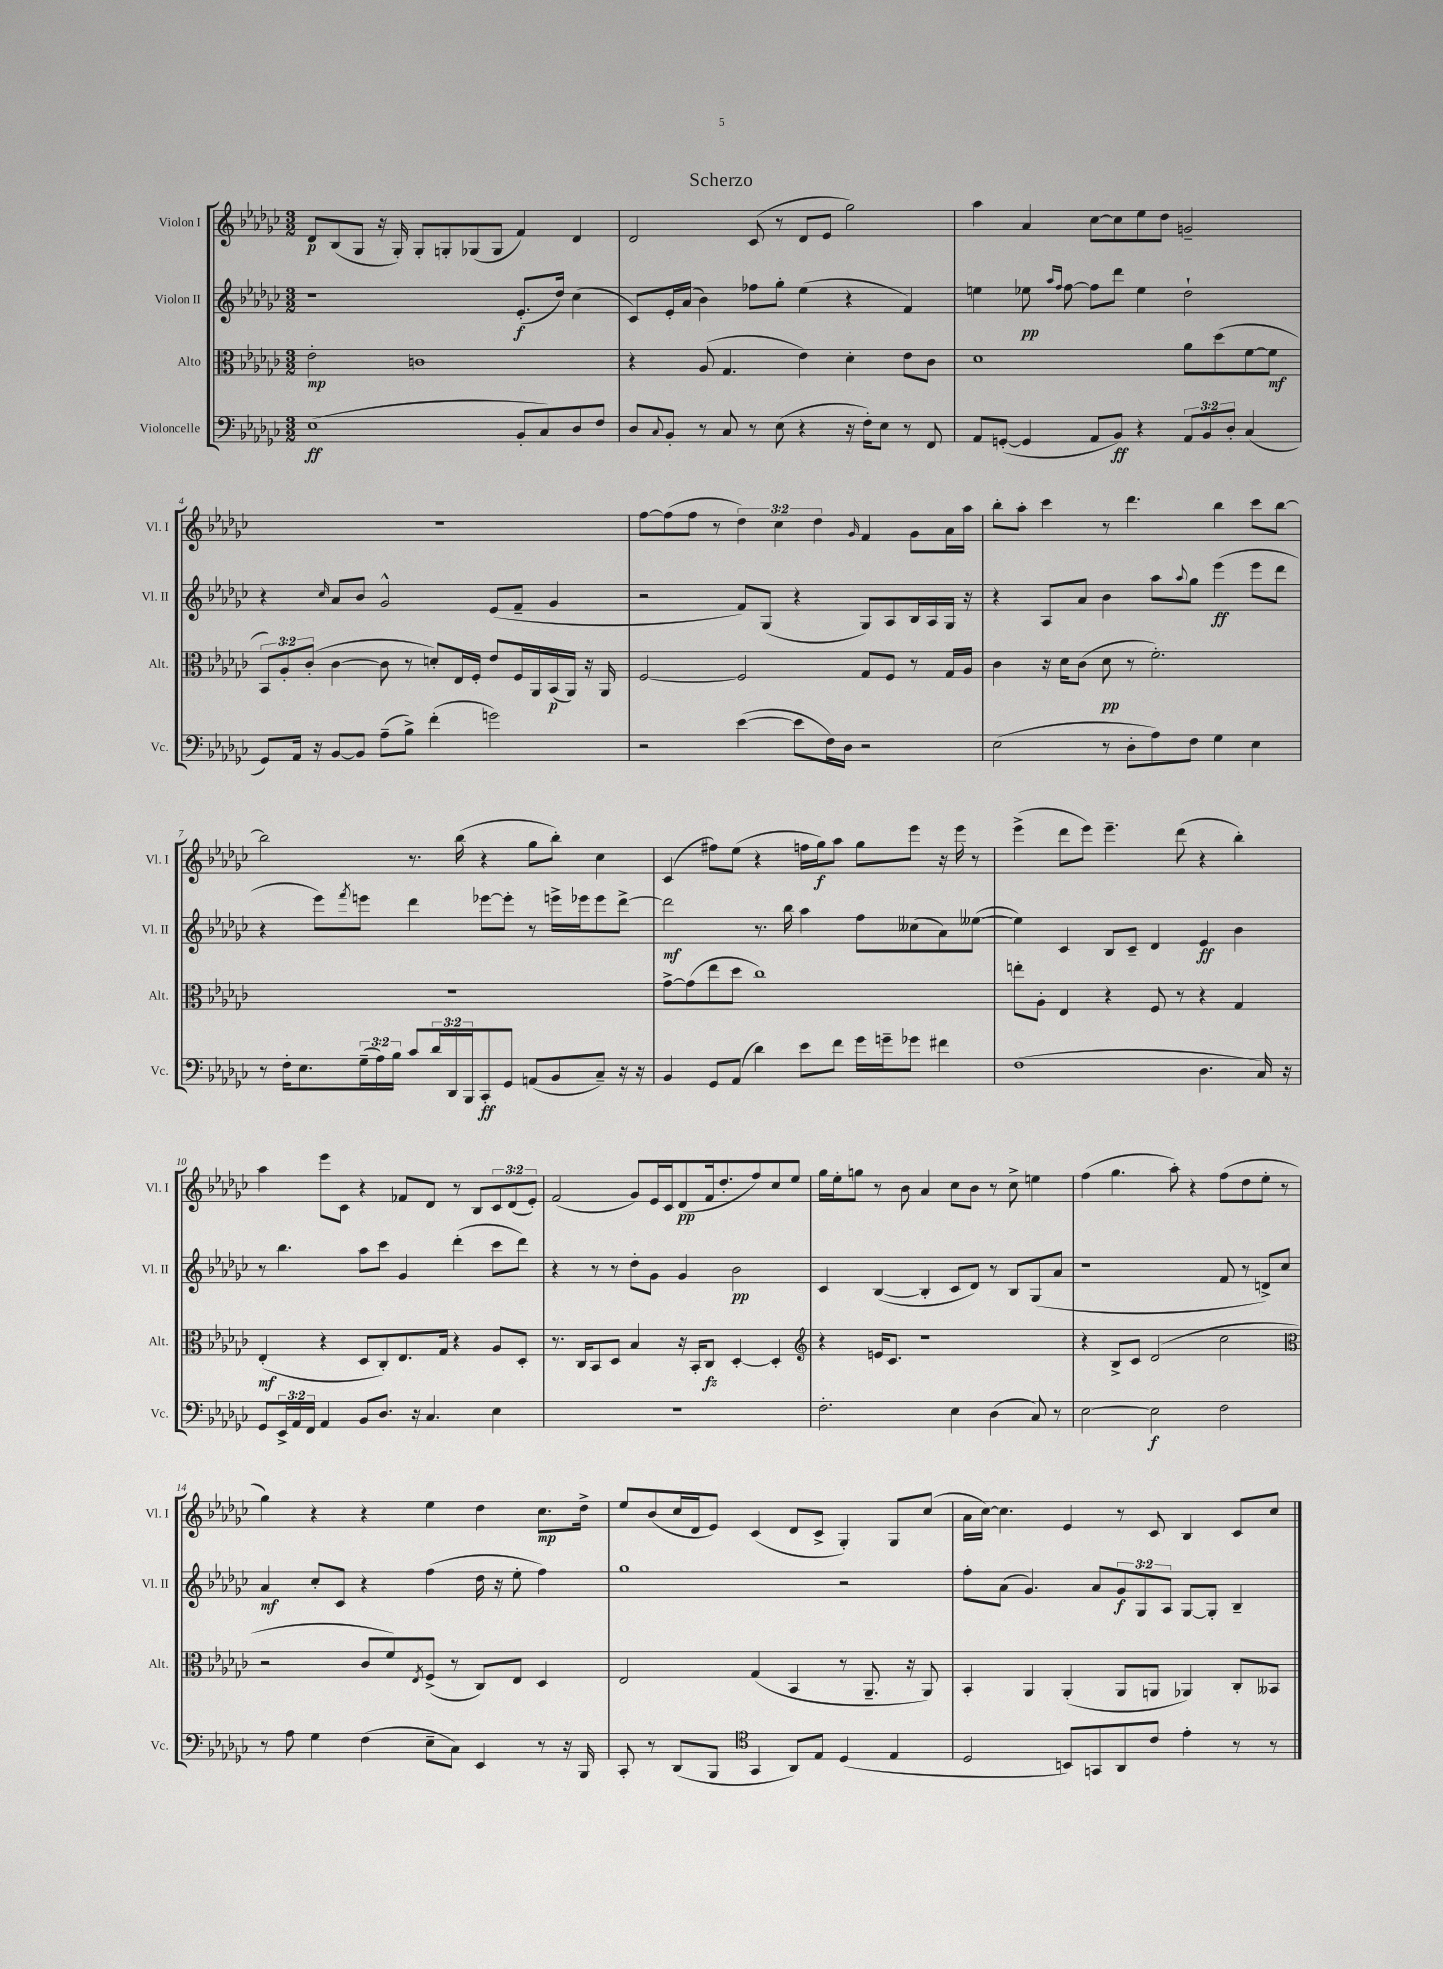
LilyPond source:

\header { title = "Scherzo" }
<<
\new StaffGroup <<
\new Staff = "s0" \with { instrumentName = "Violon I" shortInstrumentName = "Vl. I" } {
    \clef treble \key ges \major \numericTimeSignature \time 3/2 \override Staff.TupletNumber.text = #tuplet-number::calc-fraction-text
    des'8\p bes8( ges8 r16 ges16-.) ges8-. g8-. ges8( ges8 f'4) des'4 |
    des'2 ces'8( r8 des'8 ees'8 ges''2) |
    aes''4 aes'4 ces''8~ ces''8 ees''8 des''8 g'2-- |
    R1. |
    f''8~ f''8( f''8 r8 \tuplet 3/2 { des''4) ces''4 des''4 } \grace { ges'16 } f'4 ges'8 aes'16 aes''16 |
    bes''8-. aes''8-. ces'''4 r8 des'''4. bes''4 ces'''8 bes''8~ |
    bes''2 r8. bes''16( r4 ges''8 bes''8-.) ces''4 |
    ces'4( fis''8) ees''8( r4 f''16 ges''16\f) aes''8 ges''8 ees'''8 r16 ees'''16 r8 |
    ees'''4->( des'''8 ees'''8) ees'''4.-- des'''8( r4 bes''4-.) |
    aes''4 ees'''8 ces'8 r4 fes'8 des'8 r8 bes8 \tuplet 3/2 { ces'8 des'8( ees'8-.) } |
    f'2( ges'8) ees'16 ces'16 des'8\pp( f'16 des''8.-. f''8) ces''8 ees''8 |
    ges''16 ees''16-. g''8 r8 bes'8 aes'4 ces''8 bes'8 r8 ces''8-> e''4 |
    f''4( ges''4. aes''8-.) r4 f''8( des''8 ees''8-. r8 |
    ges''4) r4 r4 ees''4 des''4 ces''8.\mp des''16-> |
    ees''8 bes'8( ces''16 des'16 ees'8) ces'4( des'8 ces'8-> ges4-.) ges8 ces''8( |
    aes'16 ces''16~) ces''4. ees'4 r8 ces'8 bes4 ces'8 ces''8 \bar "|." |
}
\new Staff = "s1" \with { instrumentName = "Violon II" shortInstrumentName = "Vl. II" } {
    \clef treble \key ges \major \numericTimeSignature \time 3/2 \override Staff.TupletNumber.text = #tuplet-number::calc-fraction-text
    r1 ees'8.-.\f( des''16) ces''4( |
    ces'8) ees'16-. aes'16( bes'4) fes''8 ges''8-. ees''4( r4 f'4) |
    e''4 ees''8\pp \grace { aes''16 f''16 } f''8~ f''8 des'''8 ees''4 des''2-! |
    r4 \grace { ces''16 } aes'8 bes'8 ges'2-^ ees'8( f'8-- ges'4 |
    r2 f'8) ges8( r4 ges8) aes8 bes16 aes16 ges16 r16 |
    r4 aes8 aes'8 bes'4 aes''8 \appoggiatura { aes''8 } ges''8 ees'''4\ff( ees'''8 des'''8 |
    r4 ees'''8) \acciaccatura { f'''8 } e'''8 des'''4 ees'''8~ ees'''8-. r8 e'''16-> ees'''16 ees'''8 des'''8~-> |
    des'''2\mf r8. bes''16 aes''4 f''8 ceses''8( aes'8) eeses''8~( |
    eeses''4) ces'4 bes8 ces'8-- des'4 ees'4\ff bes'4 |
    r8 bes''4. aes''8 ces'''8 ges'4 des'''4-.( ces'''8 des'''8) |
    r4 r8 r8 des''8-. ges'8 ges'4 bes'2\pp |
    ces'4 bes4~( bes4-. ces'8 des'8) r8 bes8 ges8( aes'8 |
    r1 f'8 r8 d'8->) ces''8 |
    aes'4\mf ces''8-. ces'8 r4 f''4( des''16 r16 ees''8-. f''4) |
    ges''1 r2 |
    f''8-. aes'8( ges'4.) aes'8 \tuplet 3/2 { ges'8\f ges8 aes8 } ges8~ ges8-. bes4-- \bar "|." |
}
\new Staff = "s2" \with { instrumentName = "Alto" shortInstrumentName = "Alt." } {
    \clef alto \key ges \major \numericTimeSignature \time 3/2 \override Staff.TupletNumber.text = #tuplet-number::calc-fraction-text
    ees'2-.\mp c'1 |
    r4 aes8( ges4. ees'4) des'4-. ees'8 ces'8 |
    des'1 aes'8 des''8( f'8~ f'8\mf |
    \tuplet 3/2 { bes,8) aes8-. ces'8-.( } ces'4~ ces'8 r8 d'8-.) ees16 f16-. ees'8 f16 aes,16 bes,16\p( aes,16) r16 aes,16 |
    f2~ f2 ges8 f8 r8 ges16 aes16 |
    ces'4 r16 des'16 ces'8( des'8\pp r8 f'2.-.) |
    R1. |
    ges'8~-> ges'8( ees''8 des''8 ces''1) |
    e''8-. aes8-. ees4 r4 f8 r8 r4 ges4 |
    ees4-.\mf( r4 des8 ces8-.) ees8. ges16 r4 aes8 des8-. |
    r8. ces16 bes,8 des8 bes4 r16 bes,16-. ces8\fz des4~-. des4-. |
    \clef treble r4 e'16 ces'8. r1 |
    r4 bes8-> ces'8 des'2( ces''2 |
    \clef alto r2 ces'8 f'8) \acciaccatura { ees8 } f8->( r8 ces8) ees8 des4 |
    ees2 ges4( bes,4 r8 aes,8.-- r16 aes,8) |
    bes,4-. aes,4 aes,4-.( aes,8 a,8 aes,4) ces8-. beses,8 \bar "|." |
}
\new Staff = "s3" \with { instrumentName = "Violoncelle" shortInstrumentName = "Vc." } {
    \clef bass \key ges \major \numericTimeSignature \time 3/2 \override Staff.TupletNumber.text = #tuplet-number::calc-fraction-text
    ees1\ff( bes,8-. ces8) des8 f8 |
    des8 \appoggiatura { ces8 } bes,8-. r8 ces8 r8 ees8( r4 r16 f16-.) ees8 r8 f,8 |
    aes,8 g,8~-.( g,4 aes,8 bes,8\ff) r4 \tuplet 3/2 { aes,8 bes,8 des8-. } ces4( |
    ges,8) aes,16 r16 bes,8~ bes,8 aes8--( bes8->) f'4-.( g'2) |
    r2 ees'4~( ees'8 f16) des16 r2 |
    ees2( r8 des8-. aes8) f8 ges4 ees4 |
    r8 f16-. ees8. \tuplet 3/2 { ges16--( aes16) bes16 } ces'8 \tuplet 3/2 { des'16 des,16 bes,,16 } ces,8-.\ff ges,8 a,8( bes,8 ces8--) r16 r16 |
    bes,4 ges,8 aes,8( des'4) ees'8 f'8 ges'16 g'16-- ges'8 fis'4 |
    f1( des4. ces16) r16 |
    ges,8 \tuplet 3/2 { ees,16-> aes,16 f,16 } aes,4 bes,8 des8. r16 ces4. ees4 |
    R1. |
    f2.-. ees4 des4( ces8) r8 |
    ees2~ ees2\f f2 |
    r8 aes8 ges4 f4( ees8-- ces8) ees,4 r8 r16 bes,,16 |
    ces,8-. r8 des,8( bes,,8 \clef tenor ges,4 aes,8) ees8 des4( ees4 |
    des2 b,8) g,8 aes,8 ces'8 ees'4-. r8 r8 \bar "|." |
}
>>
>>
